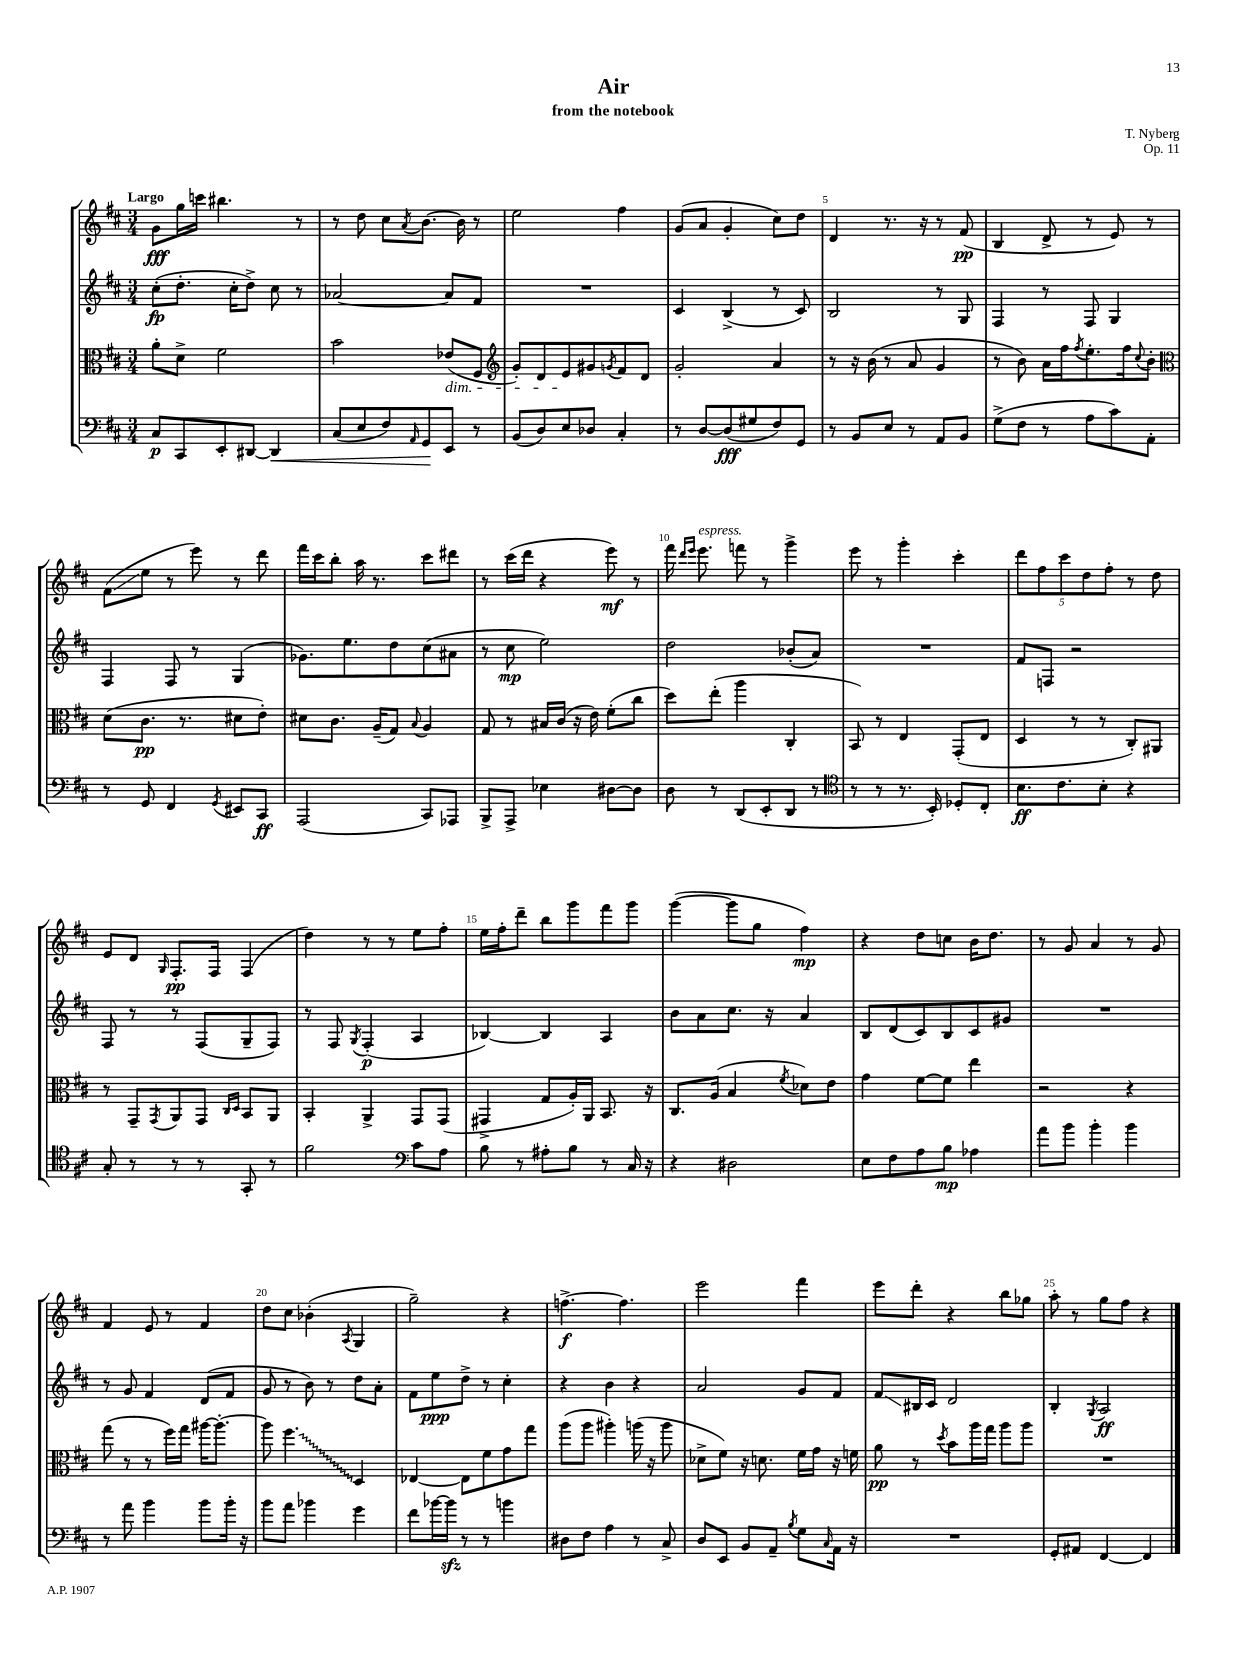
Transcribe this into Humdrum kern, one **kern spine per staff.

**kern	**kern	**kern	**kern
*staff4	*staff3	*staff2	*staff1
*clefF4	*clefC3	*clefG2	*clefG2
*k[f#c#]	*k[f#c#]	*k[f#c#]	*k[f#c#]
*M3/4	*M3/4	*M3/4	*M3/4
8C#/L	8a'\L	(8cc#'\L	8g\L
8CC#/	8d^\J	8.dd'\J	16gg\L
.	.	.	16ccc\JJ
8EE'/	2f#\	.	4.bb#\
.	.	16cc#'\LK	.
[8DD#/J	.	8dd^\J)	.
4DD#/]	.	8cc#\	.
.	.	8r	8r
=	=	=	=
(8C#/L	2b\	[2a-/	8r
8E/	.	.	8dd\
8F#/)	.	.	8cc#\L
16qqAA/	.	.	8qa/
8GG/	.	.	[8.b\J
8EE/J	(8e-/L	8a-/]L	.
.	.	.	16b\]
8r	8F#/J	8f#/J	8r
=	=	=	=
*	*clefG2	*	*
(8BB/L	8g'/L)	2.r	2ee\
8D/)	8d/	.	.
8E/	8e/	.	.
8D-/J	8g#/	.	.
.	8qg/	.	.
4C#'/	8f#/	.	4ff#\
.	8d/J	.	.
=	=	=	=
8r	2g'/	4c#/	(8g/L
[8D/L	.	.	8a/J
(8D/]	.	(4B^/	4g'/
8G#/	.	.	.
8F#/)	4a/	8r	8cc#\L)
8GG/J	.	8c#/)	8dd\J
=	=	=	=
8r	8r	2B/	4d/
8BB/L	16r	.	.
.	(16b\	.	.
8E/J	8r	.	8.r
8r	8a/	.	.
.	.	.	16r
8AA/L	4g/	8r	8r
8BB/J	.	8G/	(8f#/
=	=	=	=
(8G^\L	8r	4F#/	4B/
8F#\J	8b\)	.	.
8r	16a\LL	8r	8d^/
.	16ff#\J	.	.
.	8qff#/	.	.
8A\L	8.ee'\	8F#/	8r
8c#\)	.	4G/	8e/)
.	16ff#\k	.	.
.	8qqcc#/	.	.
8AA'\J	8b'\J	.	8r
=	=	=	=
*	*clefC3	*	*
8r	(8d\L	4F#/	(8f#\L
8GG/	8.c#\J	.	8ee\J
4FF#/	.	8F#/	8r
.	8.r	.	.
.	.	8r	8eee\)
8qGG/	.	.	.
8EE#/L	8d#\L	(4G/	8r
8CC#/J	8e'\J)	.	8ddd\
=	=	=	=
(2AAA/	8d#\L	8.g-\L)	16fff#\LL
.	.	.	16ccc#\J
.	8.c#\J	.	8bb'\J
.	.	8.ee\	.
.	.	.	16aa\
.	(16A~/LK	.	8.r
.	8G/J)	8dd\	.
.	8qqB/	.	.
8CC#/L)	4A/	(8cc#\	8ccc#\L
8AAA-/J	.	8a#\J	8ddd#\J
=	=	=	=
8BBB^/L	8G/	8r	8r
8AAA^/J	8r	8cc#\	(16ccc#\LL
.	.	.	16ddd\JJ
4E-\	16B#/LL	2ee\)	4r
.	(16c#/JJ	.	.
.	16r	.	.
.	16e\)	.	.
[8D#\L	(8f#'\L	.	8eee\)
8D#\]J	8cc#\J	.	8r
=	=	=	=
8D\	8dd\L)	2dd\	16fff#\
.	.	.	16qqddd/LL
.	.	.	16qqeee/JJ
.	.	.	8.eee\
8r	(8ee'\J	.	.
(8DD/L	4aa\	.	8fff\
8EE'/	.	.	8r
8DD/J	4C#'/	(8b-'/L	4ggg^\
8r	.	8a/J)	.
=	=	=	=
*clefC4	*	*	*
8r	8BB/)	2.r	8eee\
8r	8r	.	8r
8.r	4E/	.	4ggg'\
16BB'/)	.	.	.
8D-'/L	(8GG'/L	.	4ccc#'\
8C#'/J	8E/J	.	.
=	=	=	=
8.B\L	4D/	8f#/L	10ddd\L
.	.	.	10ff#\
.	.	8F/J	.
8.c#\	.	.	.
.	.	.	10ccc#\
.	8r	2r	.
.	.	.	10dd\
8B'\J	8r	.	.
.	.	.	10ff#'\J
4r	8C#'/L)	.	8r
.	8AA#/J	.	8dd\
=	=	=	=
8G'/	8r	8F#/	8e/L
8r	8GG~/L	8r	8d/J
.	8qGG/	.	16qqG/
8r	8AA/	8r	8.F#'/L
8r	8GG/J	(8F#/L	.
.	.	.	16F#/Jk
.	16qqC#/LL	.	.
.	16qqD/JJ	.	.
8GG'/	8BB/L	8G~/	(4F#/
8r	8AA/J	8F#/J)	.
=	=	=	=
2f#\	4BB'/	8r	4dd\)
.	.	8F#/	.
.	.	8qG/	.
.	4AA^/	(4F#'/	8r
.	.	.	8r
*clefF4	*	*	*
8c#\L	8GG/L	4A/	8ee\L
8A\J	(8GG/J	.	8ff#'\J
=	=	=	=
8B\	4GG#^/	[4B-/)	16ee\LL
.	.	.	16ff#'\J
8r	.	.	8ddd~\J
8A#'\L	8G/L	4B-/]	8bb\L
8B\J	16A'/L)	.	8ggg\
.	16AA/JJ	.	.
8r	8.BB/	4A/	8fff#\
16C#/	.	.	8ggg\J
16r	16r	.	.
=	=	=	=
4r	8.C#/L	8b\L	([4ggg\
.	.	8a\	.
.	(16A/Jk	.	.
2D#\	4B/	8.cc#\J	8ggg\]L
.	.	.	8gg\J
.	.	16r	.
.	8qf#/	.	.
.	8d-\L)	4a/	4ff#\)
.	8e\J	.	.
=	=	=	=
8E\L	4g\	8B/L	4r
8F#\	.	(8d/	.
8A\	[8f#\L	8c#/)	8dd\L
8B\J	8f#\]J	8B/	8cc\J
4A-\	4ee\	8c#/	16b\LK
.	.	.	8.dd\J
.	.	8g#/J	.
=	=	=	=
8a\L	2r	2.r	8r
8b\J	.	.	8g/
4b'\	.	.	4a/
4b\	4r	.	8r
.	.	.	8g/
=	=	=	=
8r	(8gg\	8r	4f#/
8a\	8r	8g/	.
4b\	8r	4f#/	8e/
.	16ff#\LL)	.	8r
.	16gg\JJ	.	.
8b\L	[16aa#\LK	(8d/L	4f#/
.	8.aa#'\_J	.	.
16b'\Jk	.	8f#/J	.
16r	.	.	.
=	=	=	=
8b\L	8aa#\]	8g/	8dd\L
8a\J	4.ff#\	8r	8cc#\J
4b-\	.	8b\)	(4b-'\
.	.	8r	.
.	.	.	8qA/
4g\	4D/	8dd\L	4G/
.	.	8a'\J	.
=	=	=	=
8f#\L	[4E-/	8f#\L	2gg~\)
[16b-\L	.	8ee\	.
16b-\]JJ	.	.	.
8r	8E-\]L	8dd^\J	.
8r	8f#\	8r	.
4b\	8g\	4cc#'\	4r
.	8gg\J	.	.
=	=	=	=
8D#\L	(8aa\L	4r	[4.ff^\
8F#\J	8aa\J	.	.
4A\	4aa#'\)	4b\	.
.	.	.	4.ff\]
8r	(16aa\	4r	.
.	16r	.	.
8C#^/	8aa\	.	.
=	=	=	=
8D/L	8d-^\L	2a/	2eee\
8EE/J	8f#\J)	.	.
8BB/L	16r	.	.
.	8.d\	.	.
8AA~/J	.	.	.
8qB/	.	.	.
8G\L	16f#\LL	8g/L	4fff#\
.	16g\JJ	.	.
16qqC#/	.	.	.
16AA\Jk	16r	8f#/J	.
16r	16f\	.	.
=	=	=	=
2.r	8a\	8f#/L	8eee\L
.	8r	16B#/L	8ddd'\J
.	.	16c#/JJ	.
.	8qdd/	.	.
.	8b\L	2d/	4r
.	16aa\L	.	.
.	16gg\JJ	.	.
.	8aa\L	.	8bb\L
.	8aa\J	.	8gg-\J
=	=	=	=
8GG'/L	2.r	4B'/	8aa'\
8AA#/J	.	.	8r
.	.	8qG/	.
[4FF#/	.	2A/	8gg\L
.	.	.	8ff#\J
4FF#/]	.	.	4r
==	==	==	==
*-	*-	*-	*-
